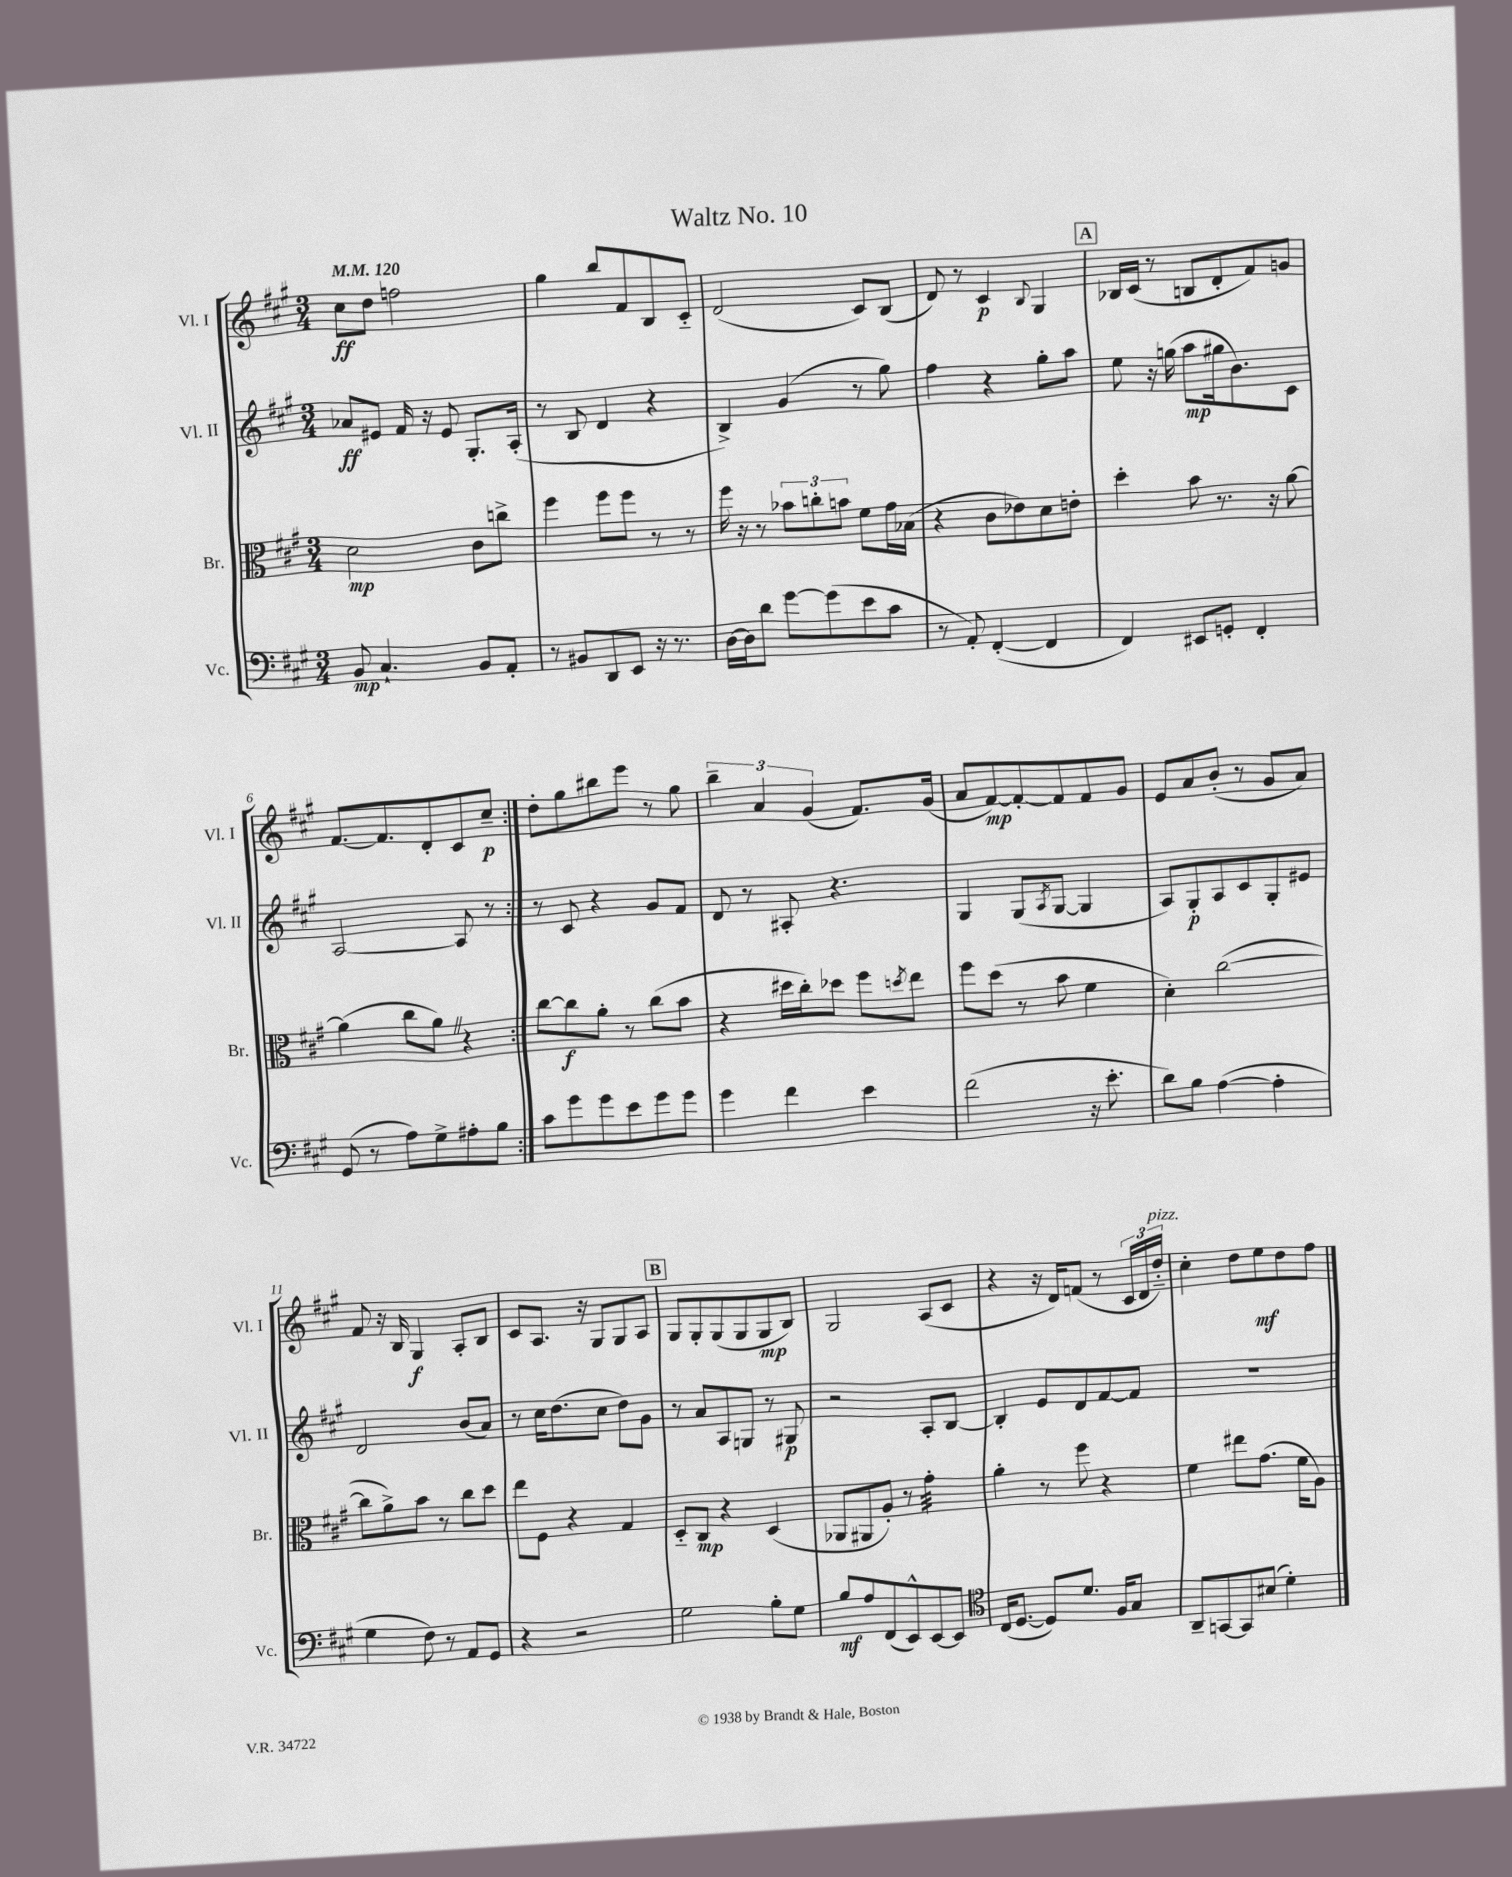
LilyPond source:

\header { title = "Waltz No. 10" }
<<
\new StaffGroup <<
\new Staff = "s0" \with { instrumentName = "Vl. I" shortInstrumentName = "Vl. I" } {
    \clef treble \key a \major \numericTimeSignature \time 3/4 \tempo 4 = 120
    \repeat volta 2 { cis''8\ff d''8 f''2 |
    gis''4 b''8 fis'8 b8 cis'8-_ |
    d'2( cis'8) b8( |
    d'8) r8 cis'4\p \appoggiatura { b8 } gis4 |
    \mark \markup { \box "A" } bes16 cis'16( r8 b8 d'8-. fis'8) g'8 |
    fis'8.~ fis'8. d'8-. cis'8 cis''8--\p | }
    d''8-. gis''8 bis''8 e'''8 r8 gis''8 |
    \tuplet 3/2 { b''4-- a'4 gis'4( } fis'8.) gis'16( |
    a'8 fis'8~\mp) fis'8~-. fis'8 fis'8 gis'8 |
    e'8 a'8 b'8-.( r8 gis'8 a'8) |
    fis'8 r16 b16 gis4\f a8-. b8 |
    cis'8 a8. r16 gis8 gis8 a8 |
    \mark \markup { \box "B" } gis8 gis8-. gis8( gis8 gis8\mp b8) |
    gis2 a8( cis'8 |
    r4 r16 d'16) f'8( r8 \tuplet 3/2 { cis'16 d'16 d''16-_^\markup { \italic "pizz." }) } |
    cis''4-. d''8 e''8\mf d''8 fis''8 \bar "|." |
}
\new Staff = "s1" \with { instrumentName = "Vl. II" shortInstrumentName = "Vl. II" } {
    \clef treble \key a \major \numericTimeSignature \time 3/4
    \repeat volta 2 { aes'8\ff eis'8 fis'16 r16 eis'8 gis8.-. a16-.( |
    r8 b8 d'4 r4 |
    b4->) gis'4( r8 gis''8) |
    fis''4 r4 gis''8-. a''8 |
    \mark \markup { \box "A" } e''8 r16 g''16( a''8\mp gis''16 b'8.) cis'8 |
    a2~ a8 r8 | }
    r8 cis'8 r4 gis'8 fis'8 |
    d'8 r8 ais8-. r4. |
    gis4 gis8( \acciaccatura { a8 } gis8~ gis4 |
    a8) gis8-.\p a8 cis'8 gis8-. eis'8 |
    d'2 b'8( a'8) |
    r8 cis''16 d''8.( cis''8 d''8) gis'8 |
    \mark \markup { \box "B" } r8 a'8 a8 g8 r8 gis8\p |
    r2 a8-. b8~ |
    b4-. e'8 d'8 fis'8~ fis'8 |
    R2. \bar "|." |
}
\new Staff = "s2" \with { instrumentName = "Br." shortInstrumentName = "Br." } {
    \clef alto \key a \major \numericTimeSignature \time 3/4
    \repeat volta 2 { d'2\mp cis'8 c''8-> |
    fis''4 fis''8 fis''8 r8 r8 |
    fis''16 r16 r8 \tuplet 3/2 { bes'8 c''8-. b'8 } fis'8 gis'16 bes16( |
    r4 cis'8 ees'8) d'8 e'8-. |
    \mark \markup { \box "A" } d''4-. b'8 r8. r16 a'8~ |
    a'4( cis''8 a'8) \once \override BreathingSign.text = \markup { \musicglyph "scripts.caesura.straight" } \breathe r4 | }
    cis''8~ cis''8\f a'8-. r8 cis''8( b'8 |
    r4 dis''16 cis''16-.) des''8 fis''8 \acciaccatura { d''8 } e''8 |
    fis''8 d''8( r8 b'8 fis'4 |
    d'4-.) cis''2~( |
    cis''8 a'8->) b'8 r8 cis''8 d''8 |
    e''8 fis8 r4 gis4 |
    \mark \markup { \box "B" } d8-_ cis8\mp r4 d4( |
    aes,8 ais,8 a8-.) r8 gis'4:32-. |
    a'4-. r8 fis''8 r4 |
    fis'4 eis''8 gis'8.( fis'16 a8) \bar "|." |
}
\new Staff = "s3" \with { instrumentName = "Vc." shortInstrumentName = "Vc." } {
    \clef bass \key a \major \numericTimeSignature \time 3/4
    \repeat volta 2 { b,8\mp cis4.-! b,8 a,8-. |
    r8 bis,8 d,8 e,8 r16 r8. |
    d16~ d16 d'8 gis'8~ gis'8( e'8 cis'8 |
    r8 a,8-.) fis,4~-.( fis,4 |
    \mark \markup { \box "A" } fis,4) eis,8 g,8-. fis,4-. |
    gis,8( r8 a8) gis8-> ais8-. b8 | }
    cis'8 gis'8 gis'8 e'8 gis'8 gis'8 |
    gis'4 fis'4 e'4 |
    fis'2( r16 e'8.-. |
    d'8) b8 a4~( a4-. |
    gis4 fis8) r8 a,8 gis,8 |
    r4 r2 |
    \mark \markup { \box "B" } gis2 b8-. gis8 |
    b8\mf a8 fis,8( e,8-^) e,8~ e,8 |
    \clef tenor cis16( d8.~ d8) d'8. fis16 gis8 |
    a,8-- g,8~ g,8 bis8( d'4-.) \bar "|." |
}
>>
>>
